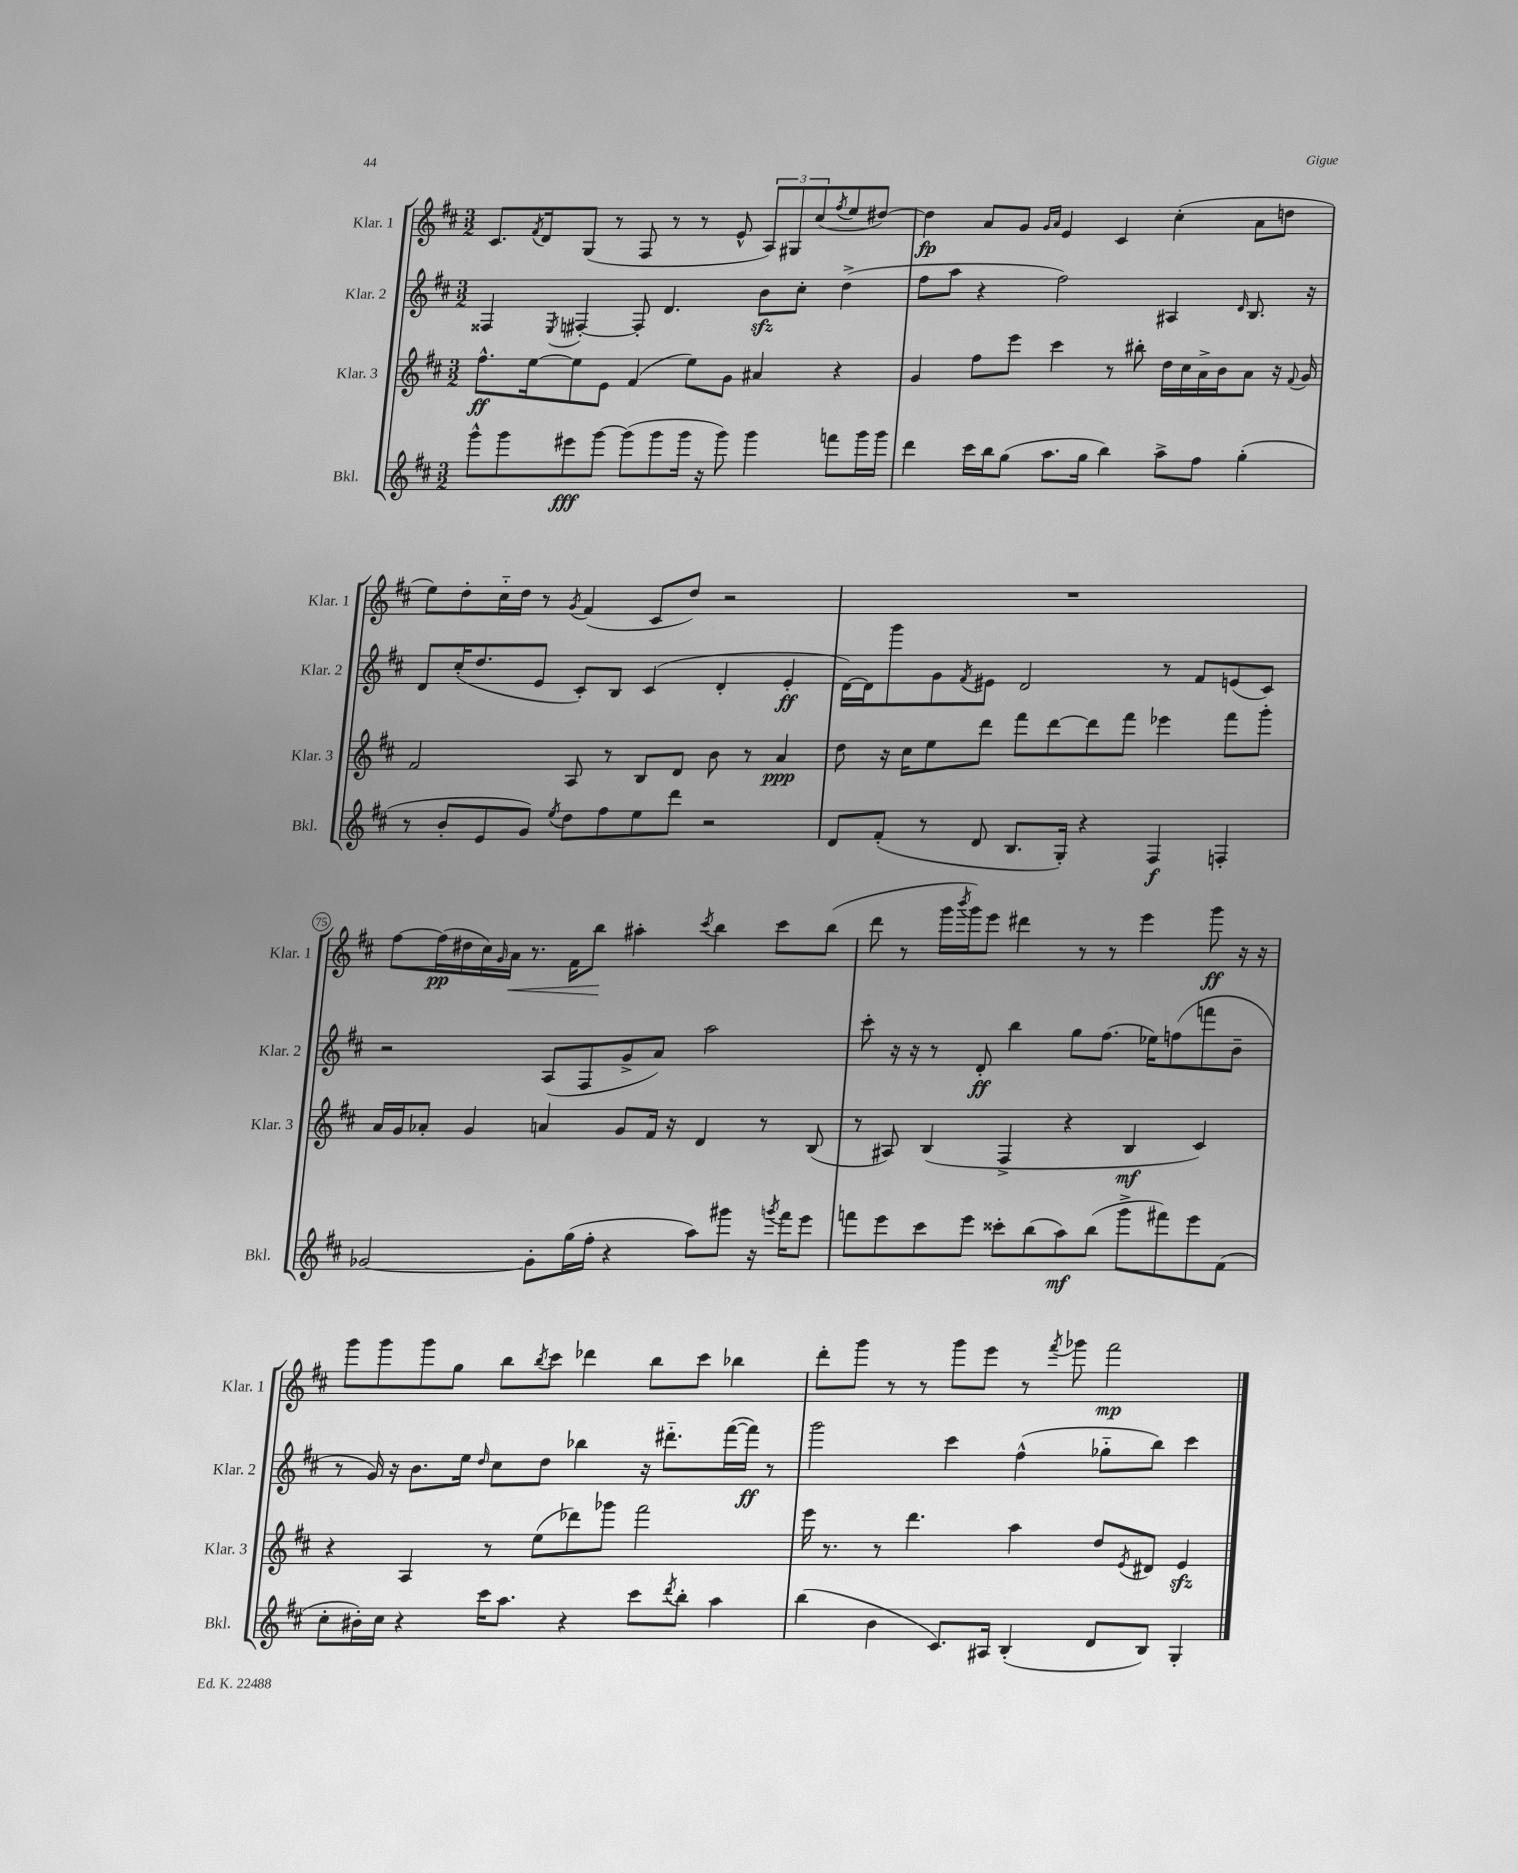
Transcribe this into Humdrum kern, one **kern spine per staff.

**kern	**dynam	**kern	**dynam	**kern	**dynam	**kern	**dynam
*part4	*part4	*part3	*part3	*part2	*part2	*part1	*part1
*staff4	*staff4	*staff3	*staff3	*staff2	*staff2	*staff1	*staff1
*I"Bkl.	*	*I"Klar. 3	*	*I"Klar. 2	*	*I"Klar. 1	*
*I'Bkl.	*	*I'Klar. 3	*	*I'Klar. 2	*	*I'Klar. 1	*
*clefG2	*	*clefG2	*	*clefG2	*	*clefG2	*
*k[f#c#]	*	*k[f#c#]	*	*k[f#c#]	*	*k[f#c#]	*
*M3/2	*	*M3/2	*	*M3/2	*	*M3/2	*
=71	=71	=71	=71	=71	=71	=71	=71
8ggg^^\L	.	8.ff#^^\L	ff	4F##X/	.	8.c#/L	.
8ggg\	.	.	.	.	.	.	.
.	.	.	.	.	.	8qf#/	.
.	.	[16ee\k	.	.	.	16d/k	.
.	.	.	.	8qE/	.	.	.
8eee#X\	fff	8ee\]	.	[4F#X'/	.	(8G/J	.
[8ggg\J	.	8e\J	.	.	.	8r	.
(8ggg\L]	.	(4f#/	.	8F#'/]	.	8F#/	.
8ggg\	.	.	.	4.d/	.	8r	.
16ggg\Jk	.	8ee\L)	.	.	.	8r	.
16r	.	.	.	.	.	.	.
8ggg\)	.	8g\J	.	.	.	8e^^/	.
4ggg\	.	4a#X/	.	8bzz\L	.	12A/L)	.
.	.	.	.	.	.	12G#X/	.
.	.	.	.	8cc#'\J	.	.	.
.	.	.	.	.	.	(12cc#/	.
.	.	.	.	.	.	8qff#/	.
8fffn\L	.	4r	.	(4dd^\	.	8ee/	.
16ggg\L	.	.	.	.	.	[8dd#X/J)	.
16ggg\JJ	.	.	.	.	.	.	.
=72	=72	=72	=72	=72	=72	=72	=72
4ddd\	.	4g/	.	8ff#\L	.	4dd#\]	fp
.	.	.	.	8aa\J	.	.	.
16ccc#\LL	.	8ff#\L	.	4r	.	8a/L	.
16bb\J	.	.	.	.	.	.	.
(8gg\J	.	8eee\J	.	.	.	8g/J	.
.	.	.	.	.	.	16qqg/LL	.
.	.	.	.	.	.	16qqa/JJ	.
8.aa\L	.	4ccc#\	.	2ff#\)	.	4e/	.
16gg\Jk	.	.	.	.	.	.	.
4bb\)	.	8r	.	.	.	4c#/	.
.	.	8bb#X'\	.	.	.	.	.
8aa^\L	.	16dd\LL	.	4A#X/	.	(4cc#'\	.
.	.	16cc#\	.	.	.	.	.
8ff#\J	.	16a^\	.	.	.	.	.
.	.	16b\J	.	.	.	.	.
.	.	.	.	16qqd/	.	.	.
(4gg'\	.	8a\J	.	8.B/	.	8a\L	.
.	.	16r	.	.	.	8ddn\J	.
.	.	8qqf#/	.	.	.	.	.
.	.	16g/	.	16r	.	.	.
!!LO:LB:g=z
=73	=73	=73	=73	=73	=73	=73	=73
8r	.	2f#/	.	8d/L	.	8ee\L)	.
8b'/L	.	.	.	(16cc#'/K	.	8dd'\	.
.	.	.	.	8.dd/	.	.	.
8e/	.	.	.	.	.	16cc#\L	.
.	.	.	.	.	.	16dd\JJ	.
8g/J)	.	.	.	8e/J	.	8r	.
8qee/	.	.	.	.	.	8qg/	.
8dd\L	.	8A/	.	8c#'/L)	.	(4f#/	.
8ff#\	.	8r	.	8B/J	.	.	.
8ee\	.	8B/L	.	(4c#/	.	8c#/L	.
8ddd\J	.	8d/J	.	.	.	8dd/J)	.
2r	.	8b\	.	4d'/	.	2r	.
.	.	8r	.	.	.	.	.
.	.	4a/	ppp	4e'/	ff	.	.
=74	=74	=74	=74	=74	=74	=74	=74
8d/L	.	8dd\	.	[16d\LL)	.	1.r	.
.	.	.	.	16d\J]	.	.	.
(8f#'/J	.	16r	.	8ggg\	.	.	.
.	.	16cc#\KL	.	.	.	.	.
8r	.	8ee\	.	8g\	.	.	.
.	.	.	.	8qf#/	.	.	.
8d/	.	8ddd\J	.	8e#X\J	.	.	.
8.B/L	.	8fff#\L	.	2d/	.	.	.
.	.	[8ddd\	.	.	.	.	.
16G'/Jk)	.	.	.	.	.	.	.
4r	.	8ddd\]	.	.	.	.	.
.	.	8fff#\J	.	.	.	.	.
4F#/	f	4eee-X\	.	8r	.	.	.
.	.	.	.	8f#/L	.	.	.
4Fn'/	.	8fff#\L	.	(8en/	.	.	.
.	.	8ggg'\J	.	8c#/J)	.	.	.
!!LO:LB:g=z
=75	=75	=75	=75	=75	=75	=75	=75
[2g-X/	.	16a/LL	.	2r	.	[8ff#\L	.
.	.	16g/J	.	.	.	.	.
.	.	8a-X'/J	.	.	.	(16ff#\L]	pp
.	.	.	.	.	.	16dd#X\	.
.	.	4g/	.	.	.	16cc#\)	.
.	.	.	.	.	.	16qqg/	.
!	!	!	!	!	!	!	!LO:HP:b
.	.	.	.	.	.	16a\JJ	<
.	.	.	.	.	.	8.r	.
8g-'\L]	.	4an/	.	(8A/L	.	.	.
.	.	.	.	.	.	16f#\KL	.
(16gg\L	.	.	.	8F#/	.	8bb\J	.
16ff#'\JJ	.	.	.	.	.	.	.
4r	.	8g/L	.	8g^/	.	4aa#X'\	[
.	.	16f#/Jk	.	8a/J)	.	.	.
.	.	16r	.	.	.	.	.
.	.	.	.	.	.	8qccc#/	.
8aa\L)	.	4d/	.	2aa\	.	4bb\	.
8ggg#X\J	.	.	.	.	.	.	.
16r	.	8r	.	.	.	8ccc#\L	.
8qgggn/	.	.	.	.	.	.	.
16fff#\KL	.	.	.	.	.	.	.
8eee\J	.	(8B/	.	.	.	(8bb\J	.
=76	=76	=76	=76	=76	=76	=76	=76
8fffn\L	.	8r	.	8ccc#'\	.	8ddd\	.
8eee\	.	8A#X/)	.	16r	.	8r	.
.	.	.	.	16r	.	.	.
8ccc#\	.	(4B/	.	8r	.	16ggg\LL	.
.	.	.	.	.	.	8qbbb/	.
.	.	.	.	.	.	16ggg\J)	.
8eee\J	.	.	.	8d'/	ff	8eee\J	.
8ccc##X'\L	.	4F#^/	.	4bb\	.	4ddd#X\	.
(8bb\	.	.	.	.	.	.	.
8aa\)	mf	4r	.	8gg\L	.	8r	.
(8bb\J	.	.	.	(8.ff#\J	.	8r	.
8ggg^\L	.	4B/	mf	.	.	4eee\	.
.	.	.	.	16ee-X\KL)	.	.	.
8fff#X\)	.	.	.	(8ffn\	.	.	.
8eee\	.	4c#/)	.	8fffn\	.	8ggg\	ff
(8f#\J	.	.	.	8b~\J	.	16r	.
.	.	.	.	.	.	16r	.
!!LO:LB:g=z
=77	=77	=77	=77	=77	=77	=77	=77
8cc#'\L	.	4r	.	8r	.	8ggg\L	.
16b#X'\L)	.	.	.	16g/)	.	8ggg\	.
16cc#\JJ	.	.	.	16r	.	.	.
4r	.	4A/	.	8.b\L	.	8ggg\	.
.	.	.	.	.	.	8gg\J	.
.	.	.	.	16ee\Jk	.	.	.
.	.	.	.	16qqdd/	.	.	.
16ccc#\KL	.	8r	.	8cc#\L	.	8bb\L	.
8.aa\J	.	.	.	.	.	.	.
.	.	.	.	.	.	8qbb/	.
.	.	(8ee\L	.	8dd\J	.	8ccc#\J	.
4r	.	8ddd-X\)	.	4bb-X\	.	4ddd-X\	.
.	.	8ggg-X\J	.	.	.	.	.
8ccc#\L	.	2fff#\	.	16r	.	8bb\L	.
.	.	.	.	8.ddd#X\L	.	.	.
8qddd/	.	.	.	.	.	.	.
8bb'\J	.	.	.	.	.	8ccc#\J	.
4aa\	.	.	.	([16fff#\L	.	4bb-X\	.
.	.	.	.	16fff#\JJ])	ff	.	.
.	.	.	.	8r	.	.	.
=78	=78	=78	=78	=78	=78	=78	=78
(4bb\	.	16eee\	.	2ggg\	.	8ddd'\L	.
.	.	8.r	.	.	.	.	.
.	.	.	.	.	.	8ggg\J	.
4b\	.	8r	.	.	.	8r	.
.	.	4.ddd\	.	.	.	8r	.
8.c#/L)	.	.	.	4ccc#\	.	8ggg\L	.
.	.	.	.	.	.	8eee\J	.
16A#X/Jk	.	.	.	.	.	.	.
(4B'/	.	4aa\	.	(4ff#^^\	.	8r	.
.	.	.	.	.	.	8qfff#/	.
.	.	.	.	.	.	8ggg-X\	.
8d/L	.	8dd/L	.	8gg-X\L	.	2fff#\	mp
.	.	8qe/	.	.	.	.	.
8B/J)	.	8d#X/J	.	8bb\J)	.	.	.
4G'/	.	4ezz/	.	4ccc#\	.	.	.
==	==	==	==	==	==	==	==
*-	*-	*-	*-	*-	*-	*-	*-
